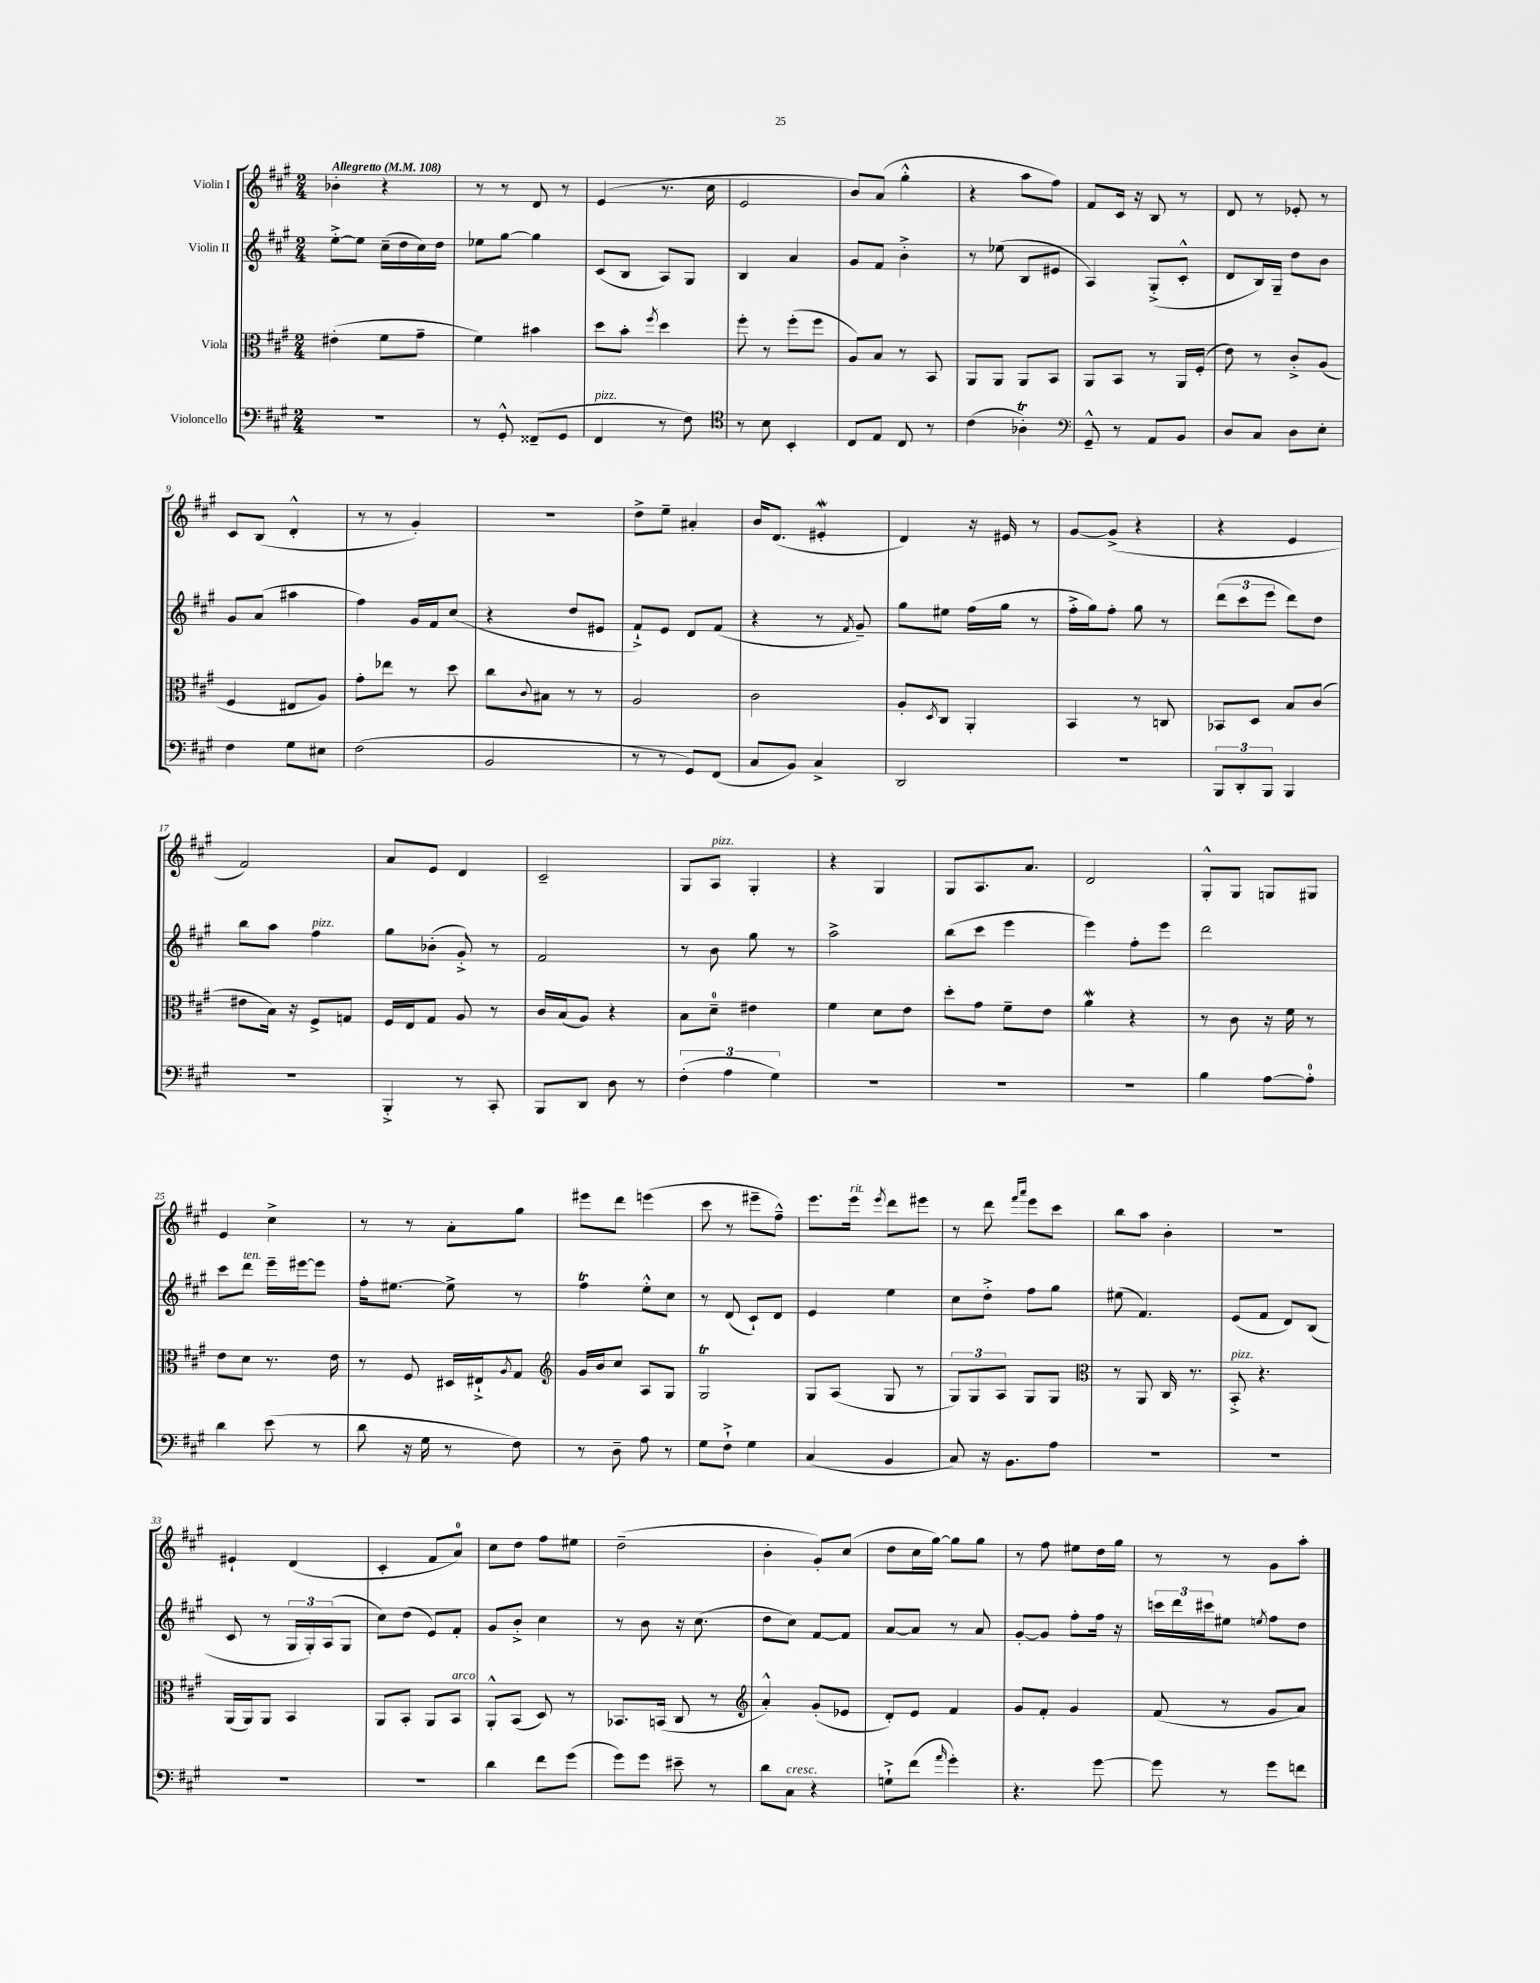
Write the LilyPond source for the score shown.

<<
\new StaffGroup <<
\new Staff = "s0" \with { instrumentName = "Violin I" } {
    \clef treble \key a \major \numericTimeSignature \time 2/4 \tempo "Allegretto" 4 = 108
    bes'4-. r4 |
    r8 r8 d'8 r8 |
    e'4( r8. cis''16 |
    e'2 |
    b'8) a'8( gis''4-.-^ |
    r4 a''8 fis''8) |
    fis'8 cis'16 r16 b8 r8 |
    d'8 r8 ees'8-. r8 |
    cis'8 b8( d'4-.-^ |
    r8 r8 gis'4-.) |
    R2 |
    d''8-> e''8-- ais'4-. |
    b'16 d'8.( eis'4-.\mordent |
    d'4) r16 eis'16 r8 |
    gis'8~ gis'8->( r4 |
    r4 e'4 |
    fis'2) |
    a'8 e'8 d'4 |
    cis'2-- |
    gis8 a8^\markup { \italic "pizz." } gis4-. |
    r4 gis4 |
    gis8 a8. a'8. |
    d'2 |
    gis8-.-^ gis8 g8 gis8 |
    e'4 cis''4-> |
    r8 r8 a'8-. gis''8 |
    eis'''8 d'''8 e'''4( |
    cis'''8 r8 eis'''8-- fis''8---^) |
    e'''8. e'''16^\markup { \italic "rit." } \acciaccatura { e'''8 } d'''8 eis'''8 |
    r8 d'''8 \grace { fis'''16 a'''16 } e'''8 cis'''8 |
    b''8 a''8 b'4-. |
    R2 |
    eis'4-! d'4( |
    cis'4-. fis'8 a'8-0) |
    cis''8 d''8 fis''8 eis''8 |
    d''2--( |
    b'4-. gis'8-.) cis''8( |
    d''8 cis''16 gis''16~) gis''8 gis''8 |
    r8 fis''8 eis''8 d''16 gis''16 |
    r8 r8 gis'8 a''8-. \bar "|." |
}
\new Staff = "s1" \with { instrumentName = "Violin II" } {
    \clef treble \key a \major \numericTimeSignature \time 2/4
    e''8~-.-> e''8 cis''16--( d''16 cis''16) d''16 |
    ees''8 gis''8~ gis''4 |
    cis'8( b8 a8) gis8 |
    b4 a'4 |
    gis'8 fis'8 b'4-.-> |
    r8 ees''8( b8 eis'8 |
    a4) gis8-.->( cis'8-.-^ |
    d'8 b16) gis16-- d''8 b'8 |
    gis'8 a'8( ais''4 |
    fis''4) gis'16 fis'16 cis''8( |
    r4 d''8 eis'8 |
    fis'8-!->) e'8 d'8 fis'8( |
    r4 r8 \acciaccatura { fis'8 } gis'8--) |
    gis''8 eis''8 fis''16( gis''16 r8 |
    fis''16-.-> gis''16) fis''8-. gis''8 r8 |
    \tuplet 3/2 { d'''8( cis'''8 e'''8 } d'''8) d''8 |
    b''8 a''8 fis''4^\markup { \italic "pizz." } |
    gis''8 bes'8-.( gis'8-.->) r8 |
    fis'2 |
    r8 b'8 gis''8 r8 |
    a''2-> |
    b''8( cis'''8 e'''4 |
    e'''4) fis''8-. e'''8 |
    d'''2 |
    cis'''8 d'''8^\markup { \italic "ten." } e'''16-- eis'''16~ eis'''8 |
    fis''16-. eis''8.~ eis''8-> r8 |
    fis''4\trill e''8-.-^ cis''8 |
    r8 d'8( cis'8-!) d'8 |
    e'4 e''4 |
    cis''8 d''8-.-> fis''8 gis''8 |
    eis''8( fis'4.) |
    e'8( fis'8 d'8) b8( |
    cis'8 r8 \tuplet 3/2 { gis16 gis16-.) a16( } gis8 |
    cis''8) d''8( e'8) fis'8-. |
    gis'8 b'8-.-> cis''4 |
    r8 b'8 r16 cis''8.( |
    d''8 cis''8) fis'8~ fis'8 |
    a'8~ a'8 r8 a'8 |
    gis'8~-. gis'8 fis''8-. fis''16 r16 |
    \tuplet 3/2 { c'''16 d'''16 cis'''16 } eis''8 \acciaccatura { e''8 } fis''8 d''8 \bar "|." |
}
\new Staff = "s2" \with { instrumentName = "Viola" } {
    \clef alto \key a \major \numericTimeSignature \time 2/4
    eis'4-.( fis'8 gis'8-- |
    fis'4) bis'4 |
    d''8 b'8-. \acciaccatura { fis''8 } d''4 |
    fis''8-. r8 fis''8-.( fis''8 |
    a8) b8 r8 b,8 |
    a,8 a,8 a,8 b,8 |
    a,8 b,8 r8 a,16 fis16-.( |
    e'8) r8 cis'8-.-> a8( |
    fis4 eis8 a8) |
    gis'8-. ees''8 r8 d''8 |
    cis''8 \appoggiatura { cis'8 } bis8 r8 r8 |
    a2 |
    cis'2 |
    a8-. \acciaccatura { d8 } cis8 a,4-. |
    b,4 r8 c8 |
    bes,8 d8 b8 cis'8( |
    eis'8 b16) r16 fis8-> g8 |
    fis16 e16 gis8 a8 r8 |
    cis'16 b16( a8) r4 |
    b8 d'8-0-- eis'4 |
    fis'4 d'8 e'8 |
    d''8-. gis'8 fis'8-- e'8 |
    a'4\mordent r4 |
    r8 cis'8 r16 fis'16 r8 |
    e'8 d'8 r8. e'16 |
    r8 fis8 dis16 eis16-!-> \acciaccatura { a8 } gis8 |
    \clef treble gis'16 b'16 cis''8 a8 gis8 |
    gis2\trill |
    gis8 a8( gis8 r8 |
    \tuplet 3/2 { gis8) gis8 a8 } gis8 gis8 |
    \clef alto r8 a,8 cis16 r8. |
    b,8-.->^\markup { \italic "pizz." } r4. |
    a,16( a,16) a,8 b,4 |
    a,8 b,8-. a,8 b,8^\markup { \italic "arco" } |
    a,8-.-^ b,8( d8) r8 |
    bes,8. b,16( cis8 r8 |
    \clef treble a'4-.-^) gis'8-.( ees'8 |
    d'8-.) e'8 fis'4 |
    gis'8 fis'8-. gis'4 |
    fis'8( r8 gis'8 a'8) \bar "|." |
}
\new Staff = "s3" \with { instrumentName = "Violoncello" } {
    \clef bass \key a \major \numericTimeSignature \time 2/4
    R2 |
    r8 gis,8-.-^ fisis,8--( gis,8 |
    fis,4^\markup { \italic "pizz." } r8 fis8) |
    \clef tenor r8 b8 b,4-. |
    cis8 e8 cis8 r8 |
    cis'4( aes4-.\trill) |
    \clef bass gis,8---^ r8 a,8 b,8 |
    d8 cis8 d8 e8-. |
    fis4 gis8 eis8 |
    fis2( |
    b,2 |
    r8 r8 gis,8) fis,8( |
    cis8 b,8) cis4-> |
    d,2 |
    r2 |
    \tuplet 3/2 { b,,8 d,8-. b,,8 } b,,4 |
    r2 |
    b,,4-.-> r8 cis,8-. |
    b,,8 d,8 d8 r8 |
    \tuplet 3/2 { fis4-.( a4 gis4) } |
    R2 |
    R2 |
    R2 |
    b4 a8~ a8-0-. |
    d'4 e'8( r8 |
    d'8 r16 gis16 r8 fis8) |
    r8 d8-- a8 r8 |
    gis8 fis8-!-> gis4 |
    cis4( b,4 |
    cis8) r16 b,8. a8 |
    R2 |
    R2 |
    R2 |
    R2 |
    d'4 fis'8 gis'8( |
    gis'8) gis'8 eis'8-- r8 |
    d'8 cis8^\markup { \italic "cresc." } r4 |
    g8-!-> fis'8( \grace { a'16 } gis'4-.) |
    r4. gis'8~ |
    gis'8 r8 gis'8 f'8 \bar "|." |
}
>>
>>
